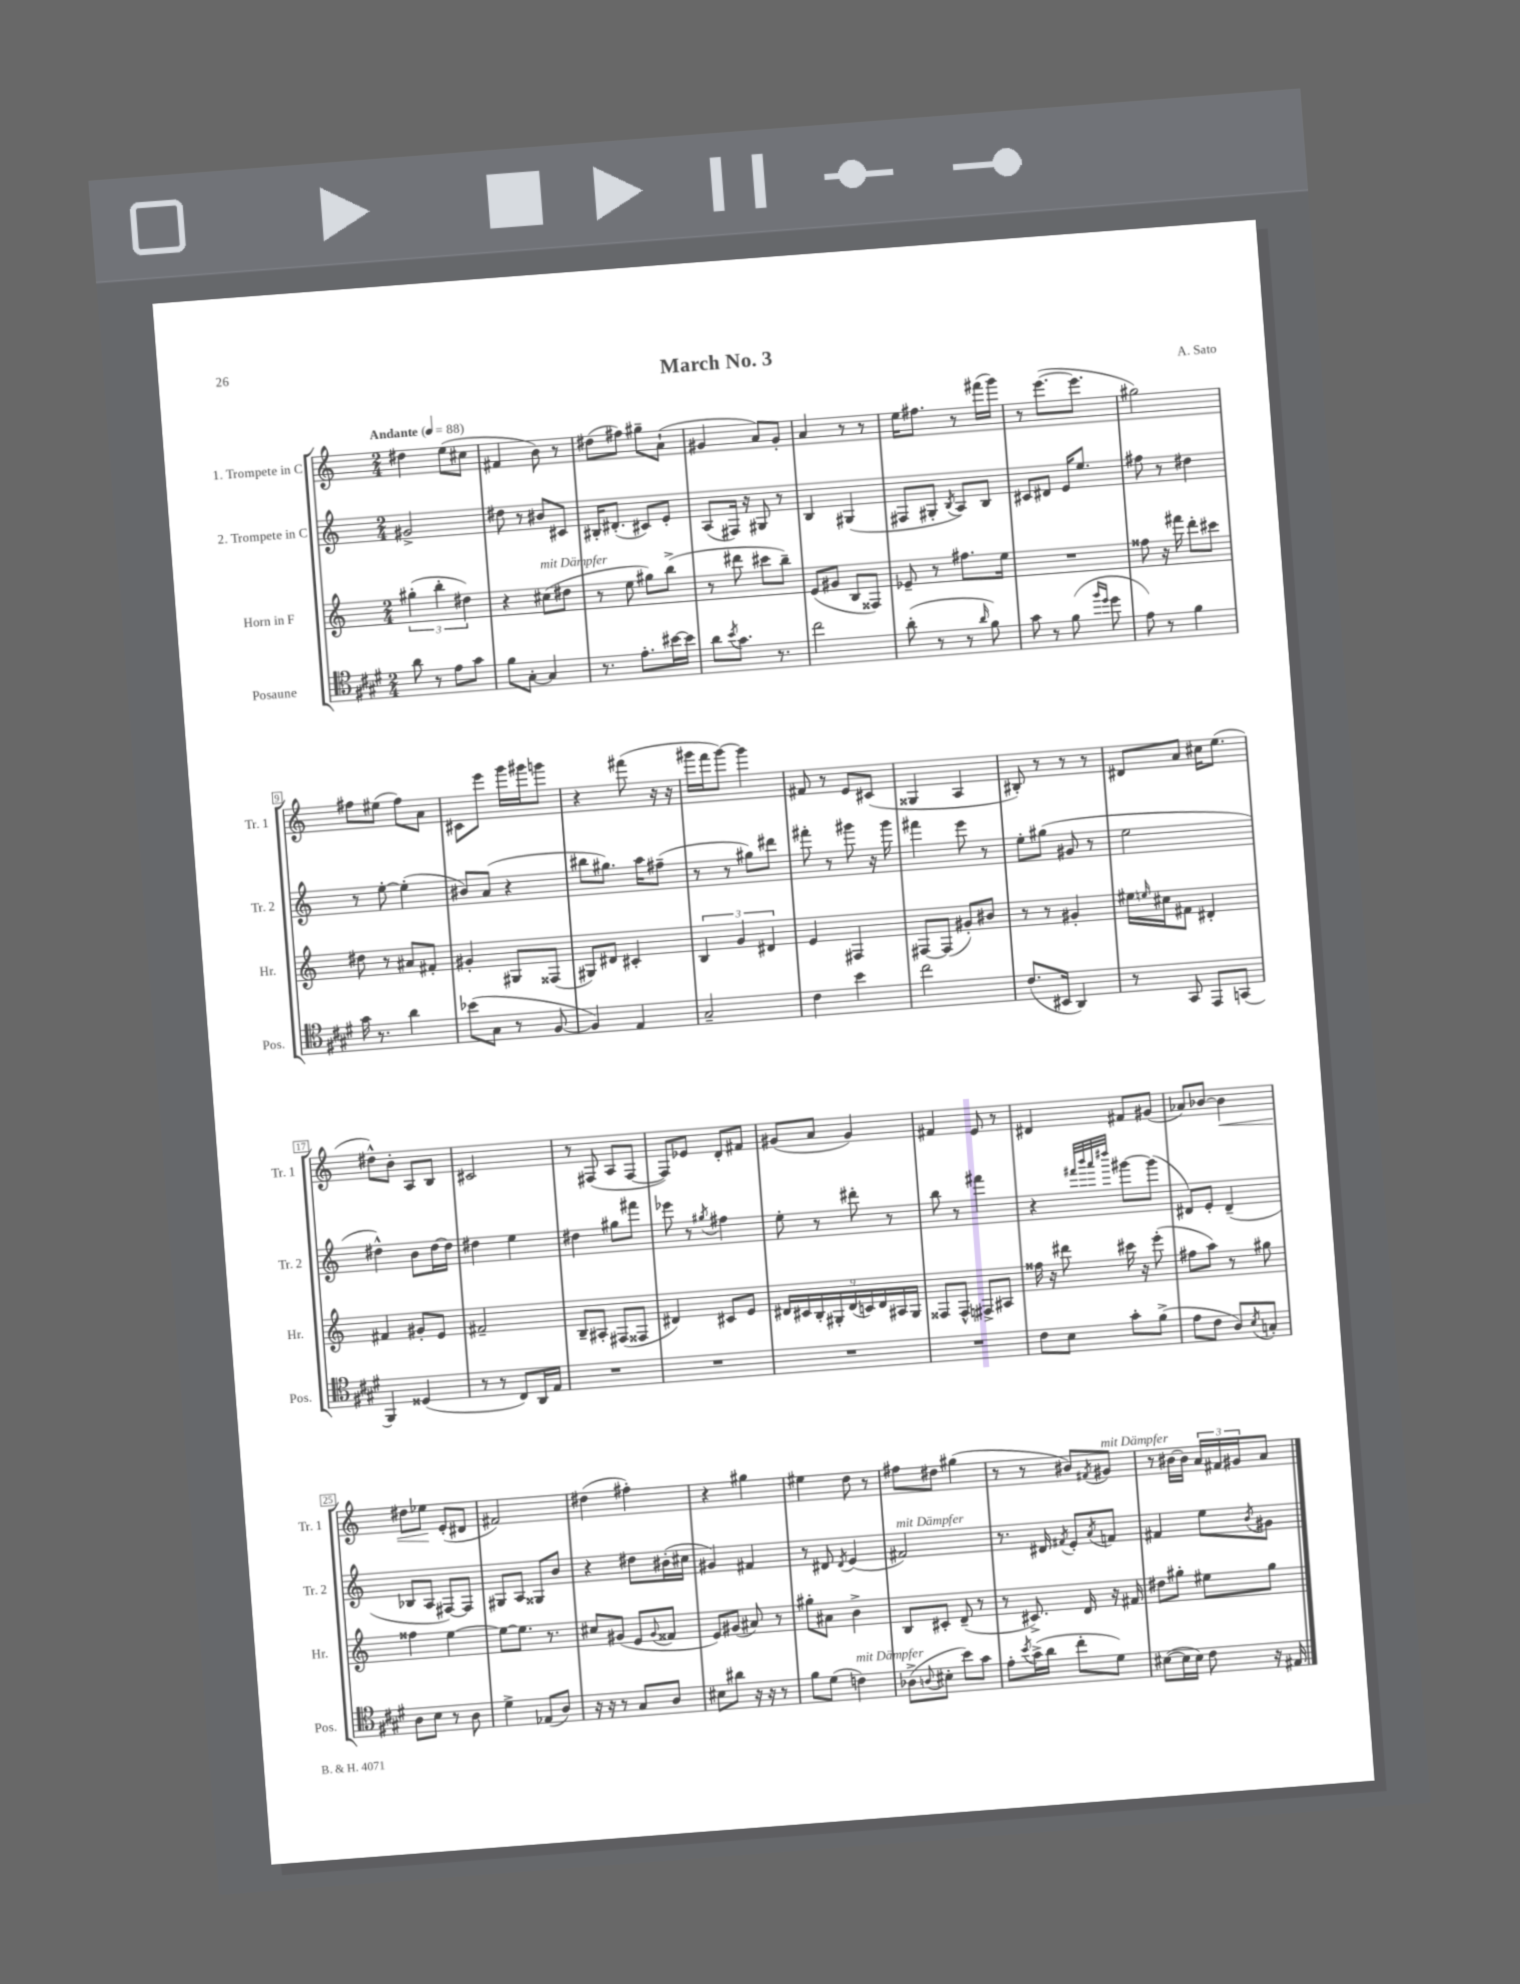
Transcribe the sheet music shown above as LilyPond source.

\header { title = "March No. 3" composer = "A. Sato" }
<<
\new StaffGroup <<
\new Staff = "s0" \with { instrumentName = "1. Trompete in C" shortInstrumentName = "Tr. 1" } {
    \clef treble \key c \major \numericTimeSignature \time 2/4 \tempo "Andante" 4 = 88
    dis''4 e''8( cis''8 |
    fis'4 b'8) r8 |
    dis''8( fis''8) gis''8-- a'8-!( |
    gis'4 a'8) gis'8-. |
    a'4 r8 r8 |
    e''16 fis''8. r8 fis'''16( g'''16) |
    r8 e'''8.~( e'''8. |
    gis''2) |
    fis''8 eis''8( fis''8) a'8 |
    cis'8 e'''8 g'''16 gis'''16 g'''8 |
    r4 fis'''8( r16 r16 |
    gis'''16 f'''16 gis'''8~) gis'''4 |
    fis'8 r8 e'8 cis'8( |
    gisis4 a4 |
    bis8-.) r8 r8 r8 |
    dis'8 a'8 cis''16 e''8.( |
    dis''8-^) b'8-. a8 b8 |
    cis'2 |
    r8 fis8( a8 fis8~ |
    fis8) ees'8 d'8-. fis'8 |
    gis'8( a'8 gis'4) |
    fis'4 e'8 r8 |
    dis'4 fis'8 gis'8( |
    aes'8) bes'8~ bes'4\< |
    dis''8 ees''8\! e'8-.( dis'8 |
    fis'2) |
    dis''4( fis''4-.) |
    r4 gis''4 |
    eis''4 d''8 r8 |
    fis''8 dis''8 gis''4( |
    r8 r8 bis'8) \acciaccatura { fis'8 } gis'8^\markup { \italic "mit Dämpfer" } |
    r8 bis'16~ bis'16 \tuplet 3/2 { a'16 fis'16 gis'16 } a'8 \bar "|." |
}
\new Staff = "s1" \with { instrumentName = "2. Trompete in C" shortInstrumentName = "Tr. 2" } {
    \clef treble \key c \major \numericTimeSignature \time 2/4
    gis'2-> |
    dis''8 r8 bis'8 cis'8 |
    bis16-. dis'8.-.( cis'8) e'8-. |
    a8( fis16) r16 gis8 r8 |
    b4 gis4( |
    fis8 gis8-. \acciaccatura { b8 } a8) b8 |
    cis'8 dis'8 e'16 e''8. |
    fis''8 r8 dis''4 |
    r8 e''8~-. e''4-.( |
    bis'8) a'8( r4 |
    bis''8 gis''8.) a''16 fis''8--( |
    r8 r8 gis''8) dis'''8 |
    fis'''8-. r8 gis'''8 r16 gis'''16 |
    fis'''4 e'''8 r8 |
    e''8-. gis''8( gis'8 r8 |
    e''2 |
    dis''4-^) b'8 dis''16~ dis''16 |
    dis''4 e''4 |
    dis''4 gis''8 fis'''8 |
    ees'''8 r8 \acciaccatura { gis''8 } fis''4 |
    e''8-. r8 dis'''8-. r8 |
    b''8 r8 fis'''4 |
    r4 \grace { fis'''32 b'''32 a'''32 dis''''32 } gis'''8~ gis'''8( |
    dis'8) e'8-. dis'4--( |
    bes8 a8 fis8~) fis8 |
    gis8 a8 gisis8 b'8 |
    r4 dis''8 bis'16-.( cis''16 |
    gis'4) fis'4 |
    r8 dis'8 \acciaccatura { dis'8 } e'4( |
    fis'2^\markup { \italic "mit Dämpfer" }) |
    r8. dis'16 \acciaccatura { fis'8 } e'8-. \acciaccatura { a'8 } f'8 |
    fis'4 e''8 \acciaccatura { b'8 } gis'8 \bar "|." |
}
\new Staff = "s2" \with { instrumentName = "Horn in F" shortInstrumentName = "Hr." } {
    \clef treble \key c \major \numericTimeSignature \time 2/4
    \tuplet 3/2 { gis''4-.( b''4-. dis''4) } |
    r4 cis''8^\markup { \italic "mit Dämpfer" }( dis''8 |
    r8 e''8 gis''8) b''8->( |
    r8 dis'''8 cis'''8 b''8--) |
    e'8( gis'8 b8 fisis8) |
    ees'8-- r8 fis''8. e''16 |
    R2 |
    fisis''8 r16 fis'''16 d'''8-. cis'''8 |
    dis''8 r8 ais'8 fis'8-. |
    gis'4-. gis8 fisis8( |
    gis8) dis'8 cis'4-. |
    \tuplet 3/2 { b4 g'4 dis'4 } |
    e'4 fis4 |
    fis8~ fis8( gis'8-.) bis'8 |
    r8 r8 gis'4-. |
    eis''16 \grace { e''16 } cis''16 fis'8 dis'4-. |
    fis'4 gis'8-. e'8 |
    fis'2-- |
    b8-- ais8-. fis8( fisis8 |
    dis'4) cis'8 e'8 |
    \tuplet 9/8 { dis'16 cis'16 b16-. gis16-. dis'16( c'16) dis'16 ais16 gis16 } |
    fisis8 fisis8-^ fis8-> ais8 |
    fisis''16 r16 dis'''8 cis'''16 r16 e'''8-.( |
    fis''8 a''8) r8 gis''8 |
    fisis''4 e''4~ |
    e''8~ e''8. r8. |
    cis''8 gis'8( e'8 \appoggiatura { gis'8 } fisis'8 |
    e'8) gis'8( ais'8) r8 |
    gis''8-. ais'8 b'4-> |
    b8 cis'8-. d'8--( r8 |
    r8 cis'8.->) d'16 r16 fis'16 |
    dis''8 gis''8-. eis''8 gis''8 \bar "|." |
}
\new Staff = "s3" \with { instrumentName = "Posaune" shortInstrumentName = "Pos." } {
    \clef tenor \key e \major \numericTimeSignature \time 2/4
    a'8 r8 e'8 gis'8 |
    fis'8 gis8~-. gis4 |
    r8. e'8.-. bis'16~ bis'16 |
    a'8 \acciaccatura { b'8 } gis'8. r8. |
    cis''2 |
    a'8-.( r8 r8 \grace { a'16 } fis'8) |
    gis'8 r8 fis'8( \grace { fis''16 dis''16 } dis''8 |
    e'8) r8 fis'4 |
    gis'16 r8. a'4 |
    bes'8( gis8 r8 fis8~ |
    fis4) e4 |
    gis2-- |
    cis'4 b'4 |
    cis''2 |
    cis'8.( bis,16 a,4) |
    r8 gis,8 e,8 g,8( |
    fis,4) disis4( |
    r8 r8 cis8) a,16 e16 |
    R2 |
    R2 |
    R2 |
    R2 |
    cis'8 b8 gis'8-. fis'8->( |
    e'8 cis'8 a8) \acciaccatura { b8 } g8-. |
    a8 b8 r8 a8 |
    dis'4-> ees8( a8) |
    r16 r16 r8 gis8 a8 |
    bis8 ais'8 r16 r16 r8 |
    fis'8 dis'8( c'4^\markup { \italic "mit Dämpfer" }) |
    aes8->( \appoggiatura { a8 } bis8-. b'8) gis'8 |
    e'8-. \acciaccatura { b'8 } gis'16->( a'16 cis''8-. dis'8) |
    bis8~( bis16 bis16) cis'8 r16 eis16 \bar "|." |
}
>>
>>
\layout { \context { \Score \override BarNumber.stencil = #(make-stencil-boxer 0.1 0.3 ly:text-interface::print) } }
